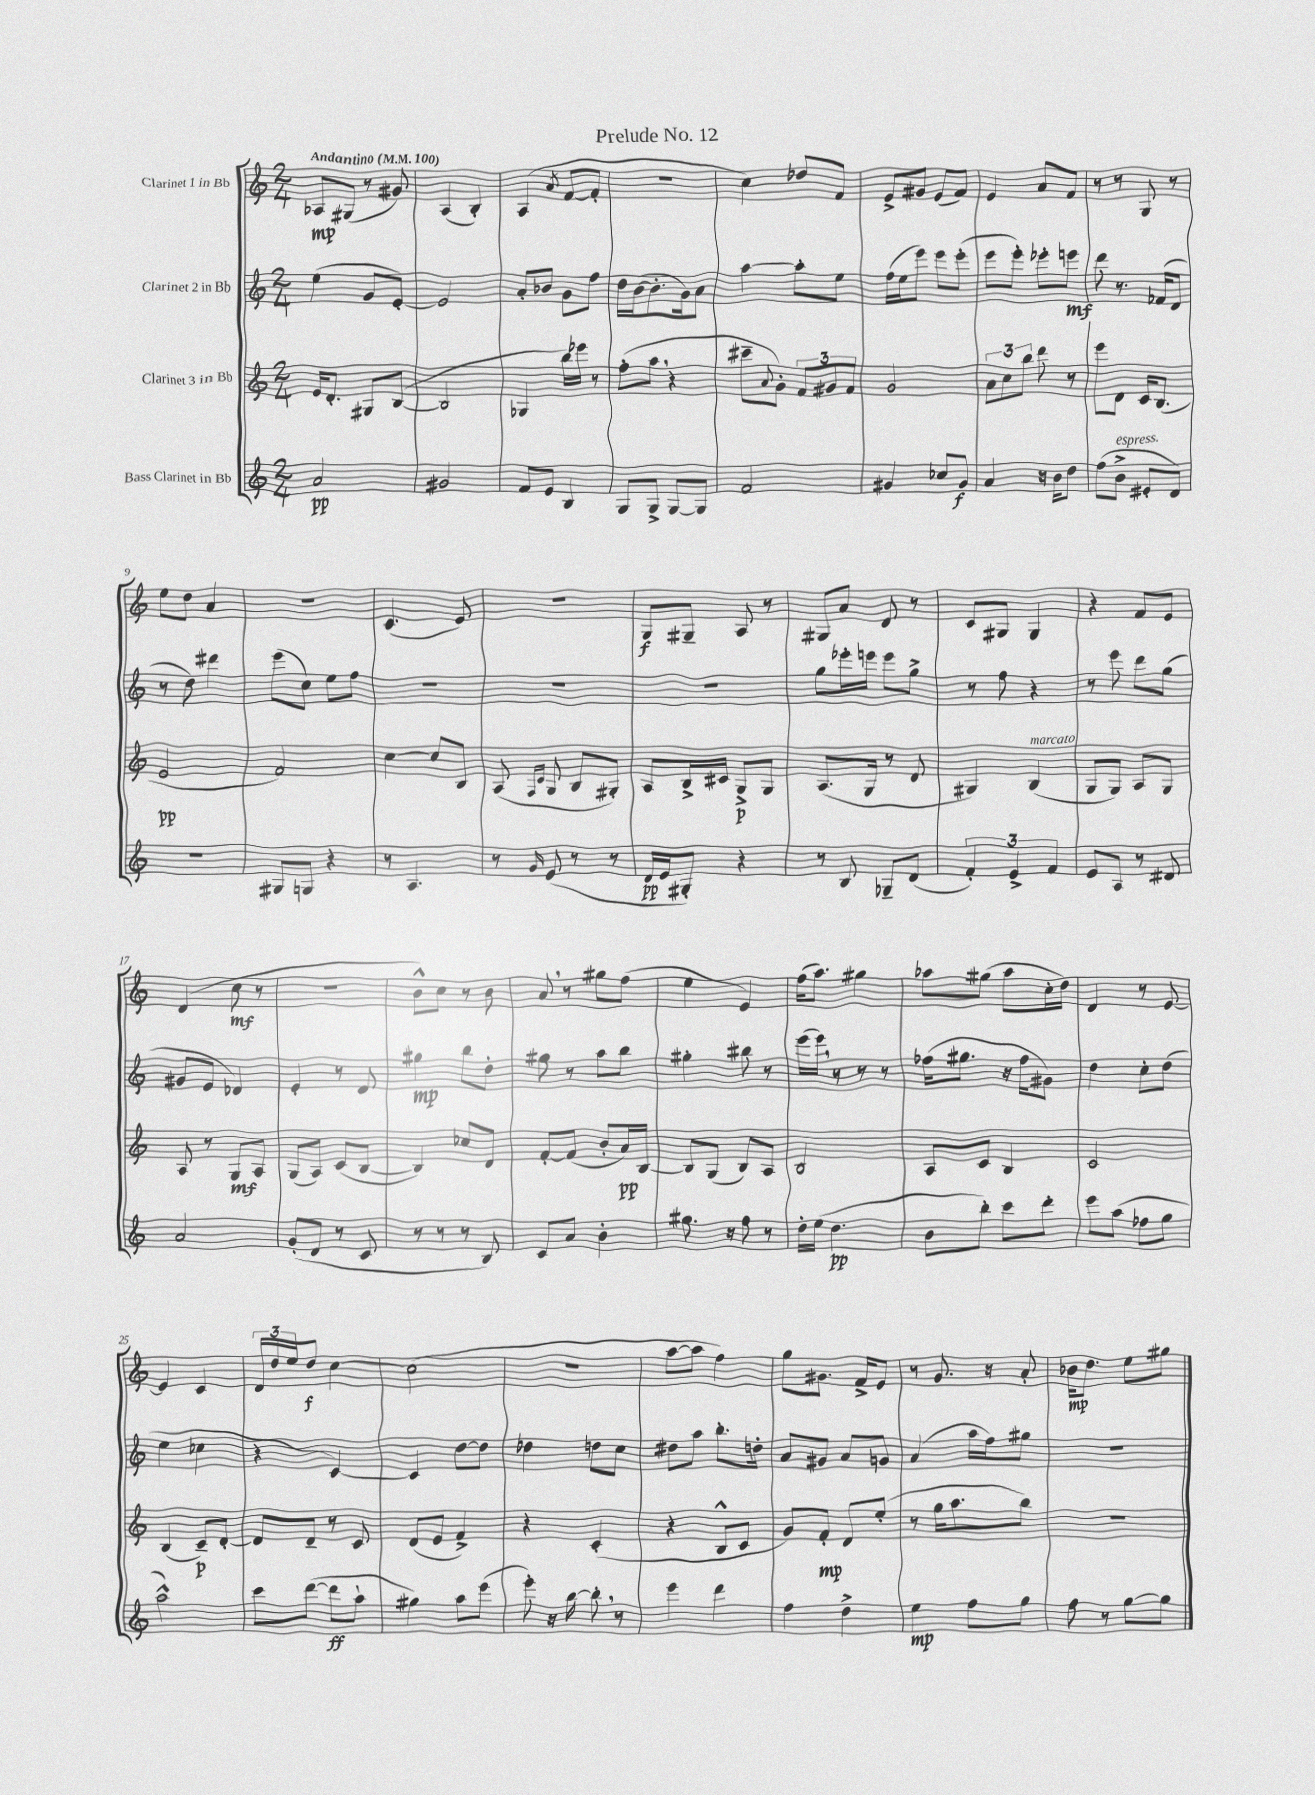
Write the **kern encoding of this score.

**kern	**kern	**kern	**kern
*staff4	*staff3	*staff2	*staff1
*clefG2	*clefG2	*clefG2	*clefG2
*k[]	*k[]	*k[]	*k[]
*M2/4	*M2/4	*M2/4	*M2/4
*MM100	*MM100	*MM100	*MM100
2a	16e	(4ee	8A-
.	8.d'	.	.
.	.	.	(8G#
.	8G#	8g	8r
.	([8B	[8e')	8g#)
=	=	=	=
2g#	2B]	2e]	(4A
.	.	.	4B')
=	=	=	=
8f	4G-	8a'	(4A
8e	.	8b-	.
.	.	.	8qa
4B	16bb)	8g	[8f
.	16eee-	.	.
.	8r	8ff	8f']
=	=	=	=
8G	(8ff'	16dd	2r
.	.	([16b	.
8G^	8aa	8.b']	.
[8G	4r	.	.
.	.	16g)	.
8G]	.	8a	.
=	=	=	=
2f	8ccc#~	[4aa	4cc)
.	8qqa	.	.
.	8g')	.	.
.	12f	8aa']	8dd-
.	12g#	.	.
.	.	8ee	8f
.	12f	.	.
=	=	=	=
4g#	2g	(16ff	8e^
.	.	16ee	.
.	.	8eee)	8g#
8cc-	.	8eee	(8e
8g#	.	(8eee'	8f)
=	=	=	=
4a	12a	8eee	4e
.	12cc	.	.
.	.	8eee')	.
.	12bb	.	.
16r	8ddd	8eee-'	8a
16b	.	.	.
8dd	8r	8eee	8f
=	=	=	=
(8ff	8eee	8ddd	8r
8b^	8d	8.r	8r
8e#'	16c	.	8G
.	(8.B	(16f-	.
8d)	.	8d	8r
=	=	=	=
2r	2e	8r	8ee
.	.	8dd)	8dd
.	.	4ddd#	4a
=	=	=	=
8G#	2f)	(8eee	2r
8G	.	8cc)	.
4r	.	8ee	.
.	.	8ff	.
=	=	=	=
8r	[4cc	2r	(4.c
4.A	.	.	.
.	8cc]	.	.
.	8B	.	8e)
=	=	=	=
8r	(8A	2r	2r
.	16qqF	.	.
16qqg	16qqc	.	.
(8e	8G	.	.
8r	8B	.	.
8r	8G#')	.	.
=	=	=	=
16d	8A	2r	8G
16e	.	.	.
8G#')	16B^	.	8G#~
.	16c#	.	.
4r	8G^	.	8A
.	8G	.	8r
=	=	=	=
8r	(8.A	8gg	8G#
8B	.	16eee-'	8a
.	16G	16eee	.
8G-~	8r	8eee	8d
(8d	8d	8gg^	8r
=	=	=	=
6f')	4G#)	8r	8c
.	.	8ff	8G#
6e^	.	.	.
.	(4B	4r	4G#
6f	.	.	.
=	=	=	=
8e	8G	8r	4r
8A	8G)	8eee	.
8r	8A	8ddd	8f
8d#	8G	(8gg	8e
=	=	=	=
2a	8A	8g#	(4d
.	8r	8e	.
.	8G	4d-)	8cc
.	8A	.	8r
=	=	=	=
(8g'	(8G	4e'	2r
8d	8A)	.	.
8r	(8c	8r	.
8c	[8B	8d	.
=	=	=	=
8r	4B])	4gg#	8b^^)
8r	.	.	8cc
8r	8cc-	8bb	8r
8B)	8d	8dd'	8b
=	=	=	=
8c	[8f'	8gg#	8a
8a	(8f]	8r	8r
4b'	8b'	8aa	8gg#
.	16a)	8bb	(8ff
.	[16B	.	.
=	=	=	=
8.gg#	8B]	4gg#'	4ee
.	(8G	.	.
16r	.	.	.
8ff	8B)	8bb#	4e)
8r	8A	8r	.
=	=	=	=
16dd'	2B	(16eee	(16ff
(16ee	.	16eee)	8.aa)
4.dd	.	8r	.
.	.	8r	4gg#
.	.	8r	.
=	=	=	=
8b	8A	(16ff-	8aa-
.	.	8.gg#	.
8bb')	8c	.	(8gg#
8ccc	4B	16r	8aa-
.	.	16ff-	.
8ddd'	.	8g#)	16cc'
.	.	.	16dd)
=	=	=	=
8eee	2c	4dd	4d
(8aa	.	.	.
8ff-	.	8cc'	8r
8gg	.	(8dd	[8e
=	=	=	=
2aa^^)	(4B	4ee	4e]
.	8c~)	4cc-	4c
.	[8d'	.	.
=	=	=	=
8ccc	8d]	4r	24d
.	.	.	24dd
.	.	.	24ee
([8ddd	8d~	.	8dd
8ddd]	8r	[4c)	[4cc
8aa`	8c	.	.
=	=	=	=
4gg#)	(8d	4c]	(2cc]
.	8e	.	.
8aa	4f^)	[8dd	.
(8eee	.	8dd]	.
=	=	=	=
8eee')	4r	4dd-	2r
16r	.	.	.
[16bb	.	.	.
8bb']	(4c'	8dd	.
8r	.	8cc	.
=	=	=	=
4eee	4r	8dd#	[8aa
.	.	8aa	8aa]
4ddd	8B^^	8.bb'	4ff)
.	8c	.	.
.	.	16dd'	.
=	=	=	=
4ff	8g)	8a	8gg
.	8f'	8g#	8.g#
4dd^	8d	8a	.
.	.	.	16f^
.	(8ee'	8g	8e
=	=	=	=
4ee	8r	(4a	8r
.	16gg	.	8.g
.	8.aa	.	.
8ff	.	16aa	.
.	.	16ff)	16r
8gg	8bb)	8gg#	8a'
=	=	=	=
8ff	2r	2r	16b-
.	.	.	8.dd
8r	.	.	.
[8gg	.	.	8ee
8gg]	.	.	8gg#
==	==	==	==
*-	*-	*-	*-
